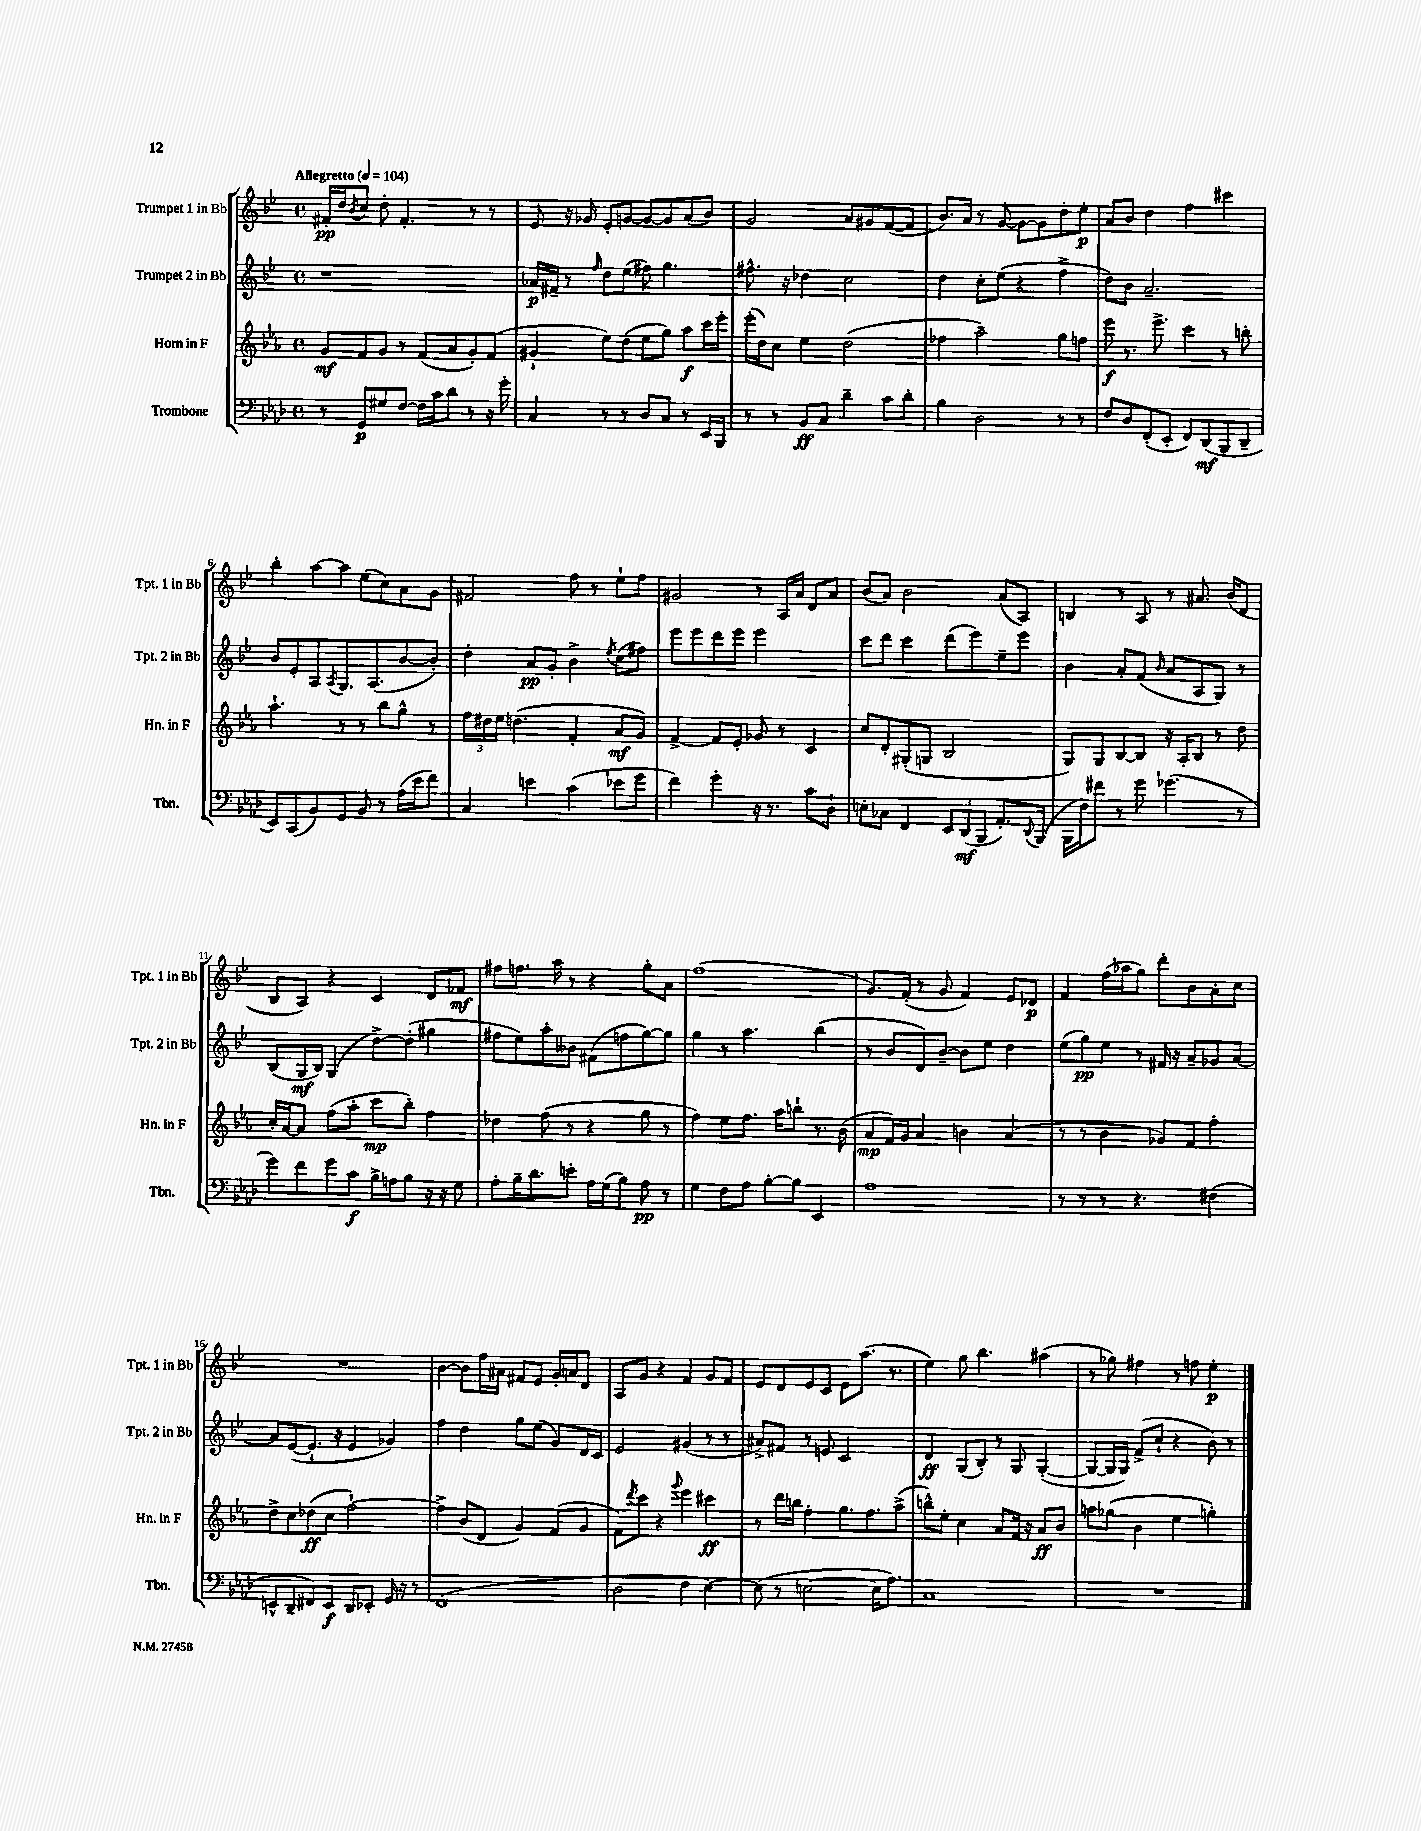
<<
\new StaffGroup <<
\new Staff = "s0" \with { instrumentName = "Trumpet 1 in Bb" shortInstrumentName = "Tpt. 1 in Bb" } {
    \clef treble \key bes \major \defaultTimeSignature \time 4/4 \tempo "Allegretto" 4 = 104
    fis'16-.\pp d''16 \acciaccatura { bes'8 } c''8 d''8-. fis'4.-. r8 r8 |
    ees'8 r16 ges'16 ees'8-. g'8~ g'8~ g'8 a'8( bes'8) |
    g'2 a'8 gis'8 f'8~( f'8 |
    bes'8.) a'16 r8 g'8~ g'8~ g'8 d''8-. ees''8-.\p |
    a'8 bes'8 d''4 f''4 cis'''4 |
    bes''4-. a''8~ a''8 ees''8( c''8) a'8 g'8 |
    fis'2 f''8 r8 ees''8-! f''8 |
    gis'2 r8 a16 a'16 d'8 a'8 |
    bes'8( a'8) bes'2 a'8( a8) |
    b4 r8 a8 r8 ais'8. bes'16( d'8 |
    bes8 a8) r4 c'4 d'8 fes'8\mf |
    fis''8 f''8. a''16 r8 r4 g''8-. a'8 |
    f''1( |
    g'8.) f'16-.( r8 g'8 f'4) ees'8 des'8\p |
    f'4 f''16( aes''16 g''8) d'''8-. bes'8 a'8-. c''8 |
    R1 |
    bes'4~ bes'8 f''16 ais'16 fis'8 ees'8 g'16-. a'16 d'8 |
    a8 g'8 r4 f'4 g'8 f'8 |
    ees'8 d'8 ees'8 c'8 ees'8 a''8.( r8. |
    ees''4) g''8 bes''4. ais''4( |
    r8 ges''8) fis''4 r8 f''8 ees''4-.\p \bar "|." |
}
\new Staff = "s1" \with { instrumentName = "Trumpet 2 in Bb" shortInstrumentName = "Tpt. 2 in Bb" } {
    \clef treble \key bes \major \defaultTimeSignature \time 4/4
    r1 |
    aes'16\p fis'16-- r8 \grace { f''16 } d''8 ees''8( fis''8) g''4. |
    fis''8.-^ r16 des''4 c''2 |
    d''4 c''8-. ees''8( r4 f''4-> |
    d''8) bes'8 a'2.-- |
    bes'8 ees'8-. a8 \acciaccatura { a8 } g8. a8.( bes'8~ bes'8-.) |
    d''4-. a'8\pp g'8-. bes'4-> \acciaccatura { ees''8 } c''8( fis''8) |
    ees'''8 ees'''8 d'''8 ees'''8 ees'''2 |
    c'''8 d'''8 c'''4 d'''8( ees'''8) ees''8-- ees'''8 |
    bes'4 a'8-. f'8( \grace { bes'16 } a'8 a8 g8) r8 |
    bes8( g16\mf bes16) g4( d''8~->) d''8-.( gis''4 |
    fis''8 ees''8) a''8-. beses'8 fis'8( f''8 g''8~) g''8 |
    g''4 r8 a''4. bes''4( |
    r8 bes'8 d'8) bes'8~-- bes'8 ees''8 d''4 |
    ees''8( g''8\pp) ees''8 r8 fis'16 r16 a'8-- ges'8 a'8~ |
    a'8 ees'8~( ees'8.-! r16 ees'4 ges'4) |
    f''4 d''4 g''8 ees''8( g'8) d'16 c'16 |
    ees'2 gis'4( r8 r8 |
    ais'8->) fis'8 r8 e'8 c'2 |
    d'4\ff g8( bes8-.) r8 g8 g4~-.( |
    g8~ g16 g16) f'8->( c''8-! r4 bes'8) r8 \bar "|." |
}
\new Staff = "s2" \with { instrumentName = "Horn in F" shortInstrumentName = "Hn. in F" } {
    \clef treble \key ees \major \defaultTimeSignature \time 4/4
    g'8\mf f'8 g'8 r8 f'8( aes'8 g'8-.) f'8( |
    gis'4-! ees''8) d''8( ees''8 g''8) aes''8\f c'''16 ees'''16-. |
    ees'''16-.( d''16) c''8 ees''4 d''2( |
    fes''4 aes''2--) g''8 f''8 |
    ees'''8\f r8. ees'''8.-> c'''4 r8 b''8-. |
    aes''4.-! r8 r8 bes''8 g''8-^ r8 |
    \tuplet 3/2 { f''16 dis''16 ees''16 } d''4.( f'4-. aes'8\mf g'8) |
    f'4~-> f'8 ees'8-. ges'8 r8 c'4 |
    c''8 d'8-. gis8-.( g8 bes2 |
    g8) g8 bes8~ bes8 r16 aes16-. bes8 r8 d''8 |
    c''16-. aes'16~ aes'8 f''8( aes''8-. c'''8\mp bes''8-.) f''4 |
    des''4 f''8( r8 r4 g''8 r8 |
    f''4) ees''8 f''8. aes''16 b''8-! r8. bes'16( |
    aes'8\mp f'16) g'16 aes'4 b'4 aes'4( |
    r8 r8 bes'4 ges'8) f'8 f''4-. |
    d''8-> c''8 des''8\ff( c''8 f''2~-!) |
    f''4-> bes'8( d'8 g'4) f'8( g'8 |
    f'8) \acciaccatura { d'''8 } c'''8 r4 \appoggiatura { g'''8 } ees'''4 cis'''4\ff |
    r8 d'''16 b''16 f''4-. g''8. f''8. aes''8->( |
    b''8-^) ees''8-. c''4 aes'8 f'16 r16 aes'8\ff bes'8 |
    a''8 ges''8( bes'4 ees''4 g''4-.) \bar "|." |
}
\new Staff = "s3" \with { instrumentName = "Trombone" shortInstrumentName = "Tbn." } {
    \clef bass \key aes \major \defaultTimeSignature \time 4/4
    r8 g,8\p gis8 f8~ f16 c'16 des'8 r8 r16 g'16-. |
    c4 r8 r8 des8 c8 r8 ees,16 bes,,16 |
    r8 r8 bes,8\ff c8 des'4-- c'8 des'8-. |
    bes4 des2 r8 r8 |
    f8 des8 f,8-.( ees,8-. f,8) des,8\mf( bes,,8 des,8-- |
    ees,8) c,8( bes,8) g,8 bes,8 r8 aes16( ees'16 f'8) |
    c4 e'4 c'4( ees'8 g'8 |
    f'4) g'4-. r16 r8. c'8 des8-! |
    e8-. ces8 f,4 \tuplet 3/2 { ees,8 des,8\mf( bes,,8 } aes,8.-.) \appoggiatura { des,8 } bes,,16( |
    bes,,16 f16) fis'8 r8 g'8 ges'4.( r8 |
    g'8) f'8 g'8 c'8\f bes16-> a16 bes8 r16 r16 g8 |
    aes8-. bes16-- des'8. e'8-. aes16 g16( bes8) aes8\pp r8 |
    g4 f8 aes8 bes8~-. bes8 ees,4 |
    aes1 |
    r8 r8 r8 r4. fis4( |
    e,8-^ des,8-- fis,8) e,8\f des,8 ees,8-. g,16 r16 r8 |
    f,1( |
    des2 f4 ees4~) |
    ees8( r8 e2~ e16 aes8.) |
    c1 |
    R1 \bar "|." |
}
>>
>>
